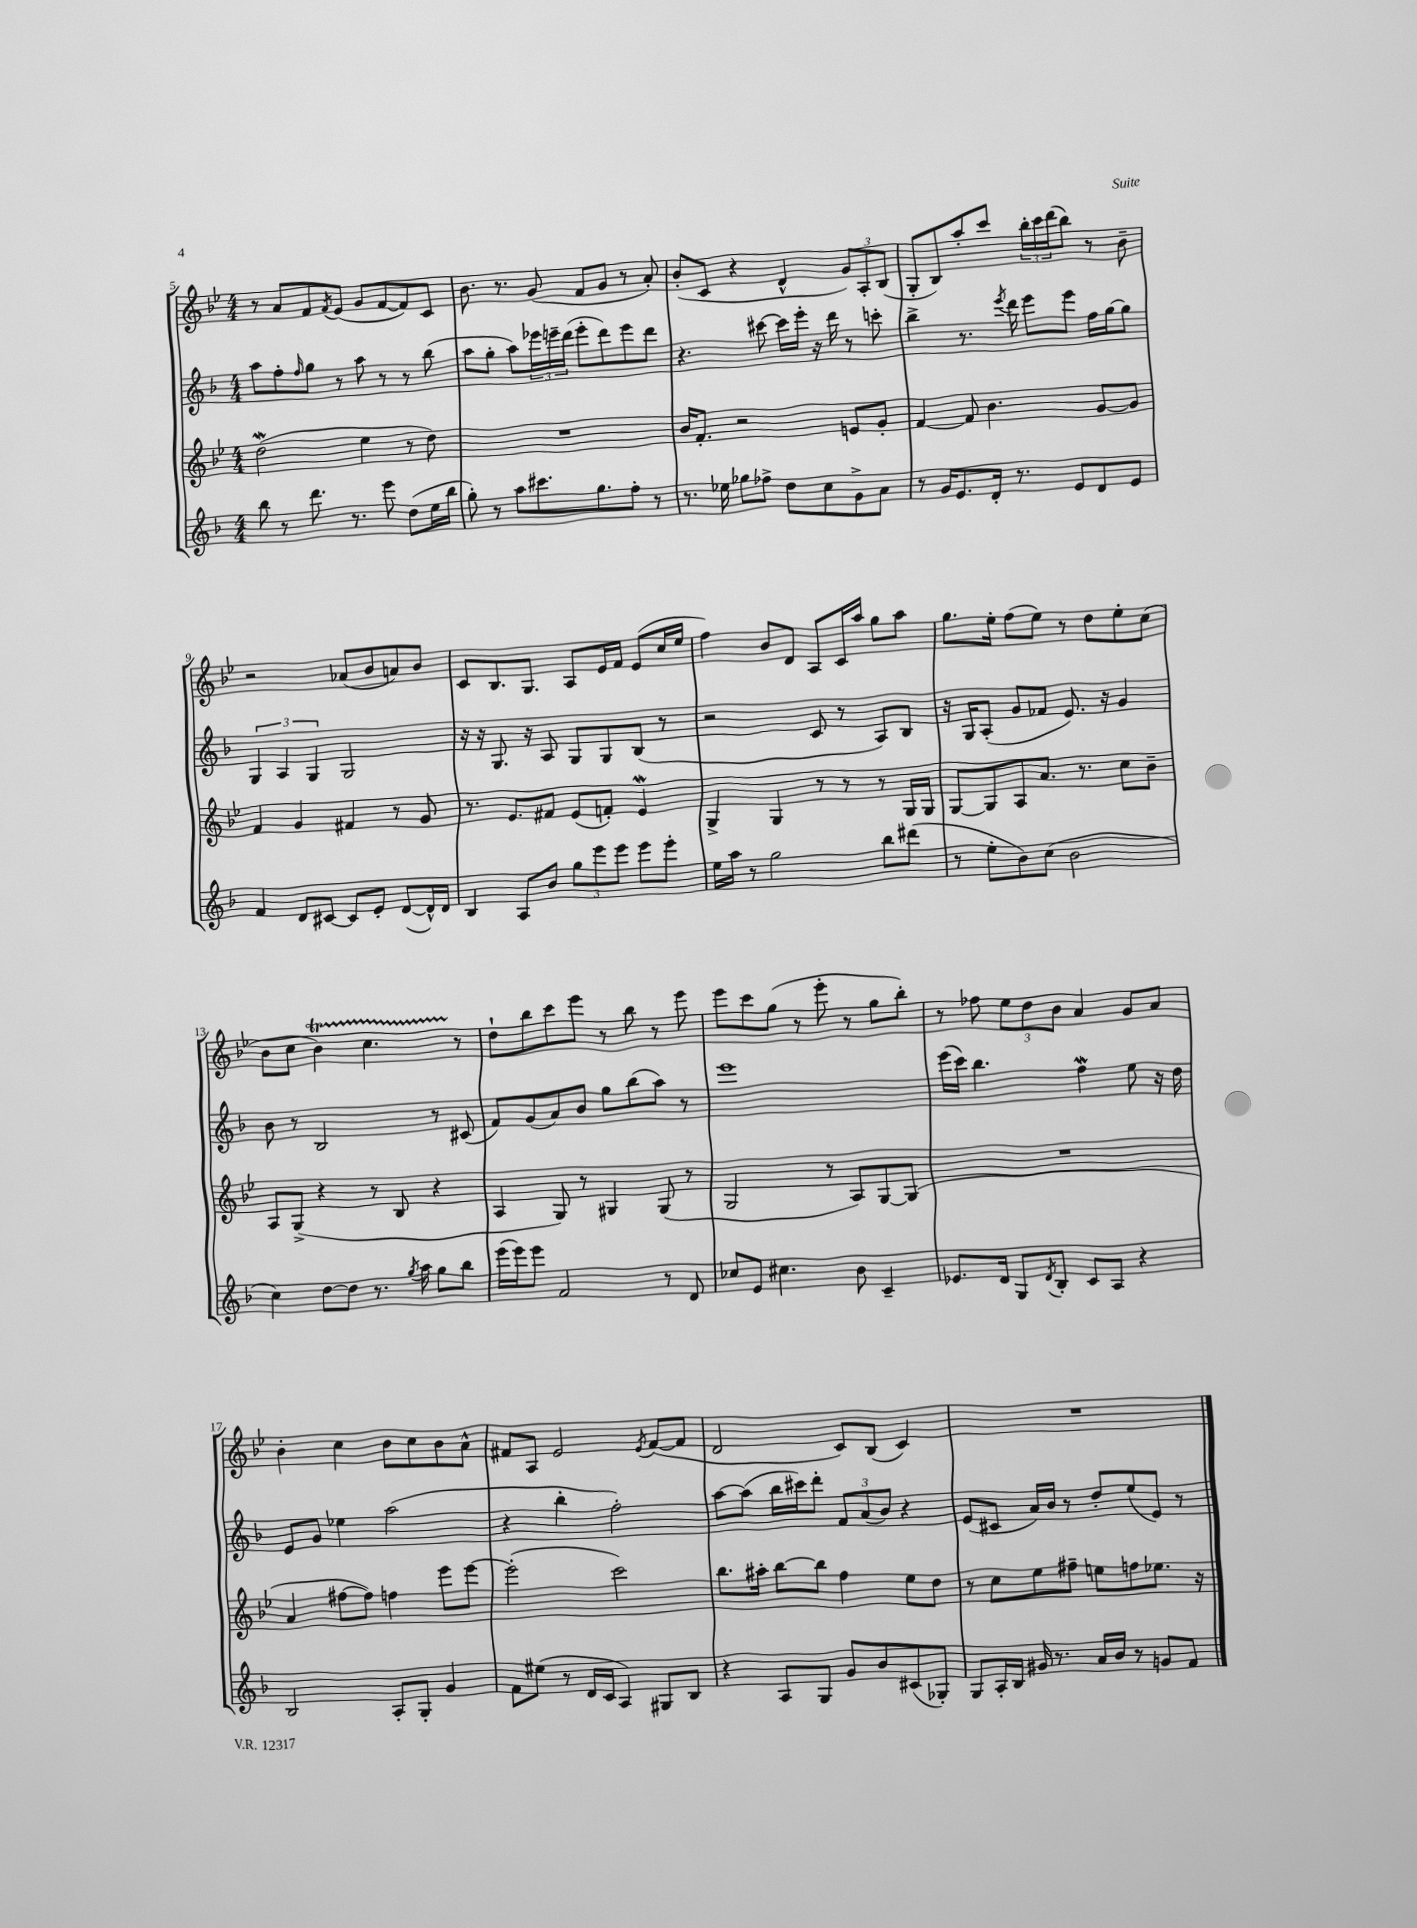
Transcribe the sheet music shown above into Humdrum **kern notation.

**kern	**kern	**kern	**kern
*staff4	*staff3	*staff2	*staff1
*clefG2	*clefG2	*clefG2	*clefG2
*k[b-]	*k[b-e-]	*k[b-]	*k[b-e-]
*M4/4	*M4/4	*M4/4	*M4/4
8bb-	(2dd	8aa	8r
8r	.	8ff'	8a
.	.	16qqff	.
8.ddd	.	8gg	8f
.	.	.	8qf
.	.	8r	(8e-
8.r	.	.	.
.	4ee-	8aa	8g
8eee	.	8r	[8f
(8dd	8r	8r	8f])
16ee	8dd)	(8bb-	8c
16bb-	.	.	.
=	=	=	=
8gg')	1r	8aa	8.b-
8r	.	8gg'	.
.	.	.	8.r
8aa	.	8aa)	.
8.ccc#	.	24eee-	(8g
.	.	24eee~	.
.	.	(24ddd	.
.	.	8eee'	8f
8.gg	.	.	.
.	.	8ddd)	8g
8ff'	.	8eee	8r
8r	.	8ddd	8a')
=	=	=	=
8.r	16b-	4.r	(8b-'
.	8.f'	.	.
.	.	.	8c
16ee-	.	.	.
8gg-	2r	.	4r
8ff-^	.	[8ccc#	.
8dd	.	16ccc#]	4d^^
.	.	16eee'	.
8cc	.	16r	.
.	.	16ddd	.
8g^	8e	8r	12g)
.	.	.	12A'
8a	8g'	8ccc'	.
.	.	.	(12B-
=	=	=	=
8r	[4f	4bb-^	8G'
16g	.	.	8B-)
8.e	.	.	.
.	8f]	8.r	8aa'
16d'	4.b-	.	8ccc
.	.	8qeee	.
8.r	.	16ddd	.
.	.	8eee	24bb-'
.	.	.	24ccc
.	.	.	(24ddd
8e	.	8eee	8bb-)
8d	[8g	16ff	8r
.	.	[16gg	.
8e	8g]	8gg]	8b-~
=	=	=	=
4f	4f	6G	2r
.	.	6A	.
8d	4g	.	.
.	.	6G	.
[8c#	.	.	.
8c#]	4f#	2G	(8a-
8e'	.	.	8b-
([8d	8r	.	8a)
16d^^])	8g	.	8b-
16d	.	.	.
=	=	=	=
4B-	8.r	16r	8c
.	.	16r	.
.	.	8.G	8.B-
.	8.e-	.	.
8A	.	.	.
.	.	16r	8.G
8b-	8f#	8A	.
12gg	(8e-	8G	8A
12eee	.	.	.
.	8f')	8G	16e-
12eee	.	.	.
.	.	.	16f
8eee	4e-	(8B-	(8e-
8eee'	.	8r	16cc
.	.	.	16ee-
=	=	=	=
16ee	4G^	2r	4ff)
16aa	.	.	.
8r	.	.	.
2gg	4G	.	8b-
.	.	.	8d
.	8r	8c	8A
.	8r	8r	16c
.	.	.	16aa
8bb-	8r	8A)	8gg
(8ddd#	16G	8B-	8aa
.	16G	.	.
=	=	=	=
8r	[8G	16r	8.gg
.	.	16G	.
8ee'	8G]	(8A'	.
.	.	.	16ee-'
8b-)	8A	8g	(8ff
(8cc	8.a	8f-	8ee-)
2b-	.	8.e)	8r
.	8.r	.	.
.	.	.	8dd
.	.	16r	.
.	8cc	4g	8ee-'
.	8b-~	.	(8cc
=	=	=	=
4cc)	8A	8b-	8b-
.	(8G^	8r	8cc
[8dd	4r	2B-	4b-)
8dd]	.	.	.
8.r	8r	.	4.cc
.	8B-	.	.
8qgg	.	.	.
16aa	.	.	.
8gg	4r	8r	.
8bb-	.	(8c#	8r
=	=	=	=
(16eee	4A	8f)	8dd`
16eee)	.	.	.
8eee	.	(8g	8bb-
2f	8G)	8a)	8ccc
.	8r	8b-	8eee-
.	4G#	8gg	8r
.	.	(8bb-	8bb-
8r	(8G#	8aa)	8r
8d	8r	8r	8eee-
=	=	=	=
8cc-	2G	1eee	8eee-
8e	.	.	8ccc
4.cc#	.	.	(8gg
.	.	.	8r
.	8r	.	8eee-'
8b-	8A)	.	8r
4c~	[8G	.	8gg
.	(8G]	.	8bb-')
=	=	=	=
8.e-	1r	(16eee	8r
.	.	16ccc)	.
.	.	4.bb-	8ff-
16d	.	.	.
8G	.	.	12ee-
.	.	.	12dd
8qd	.	.	.
8B-'	.	.	.
.	.	.	12b-
8c	.	4ff	4a
8A	.	.	.
4r	.	8ee	8g
.	.	16r	8a
.	.	16dd	.
=	=	=	=
2B-	4a	8e	4b-'
.	.	8g	.
.	[8ff#	4ee-	4cc
.	8ff#])	.	.
8A'	4ff	(2aa	8b-
8G'	.	.	8cc
4g	8eee-	.	8b-
.	[8eee-	.	8a^^
=	=	=	=
8f	(2eee-']	4r	8f#
(8ee#	.	.	8A
8r	.	4bb-'	2e-
16d	.	.	.
16c	.	.	.
4A)	2ccc)	2ff')	.
.	.	.	8qe-
8G#	.	.	([8f#
8B-	.	.	8f#]
=	=	=	=
4r	8.bb-	[8aa	2d
.	.	(8aa]	.
.	16aa#'	.	.
8A	[8bb-	16bb-	.
.	.	16ccc#)	.
8G	8bb-]	8ddd'	.
8g	4ff	12f	8c)
.	.	(12a	.
8b-	.	.	(8B-
.	.	12b-)	.
(8c#	8ee-	4r	4c)
8G-')	8dd	.	.
=	=	=	=
8G	8r	(8e	1r
16A'	8cc	8c#	.
16B-	.	.	.
16g#	8ee-	16a)	.
8.r	.	16b-	.
.	8ff#~	8r	.
16a	8ee	8dd'	.
16b-	.	.	.
8r	8ff	(8ee	.
8g	8.ee-	8e)	.
8f	.	8r	.
.	16r	.	.
==	==	==	==
*-	*-	*-	*-
